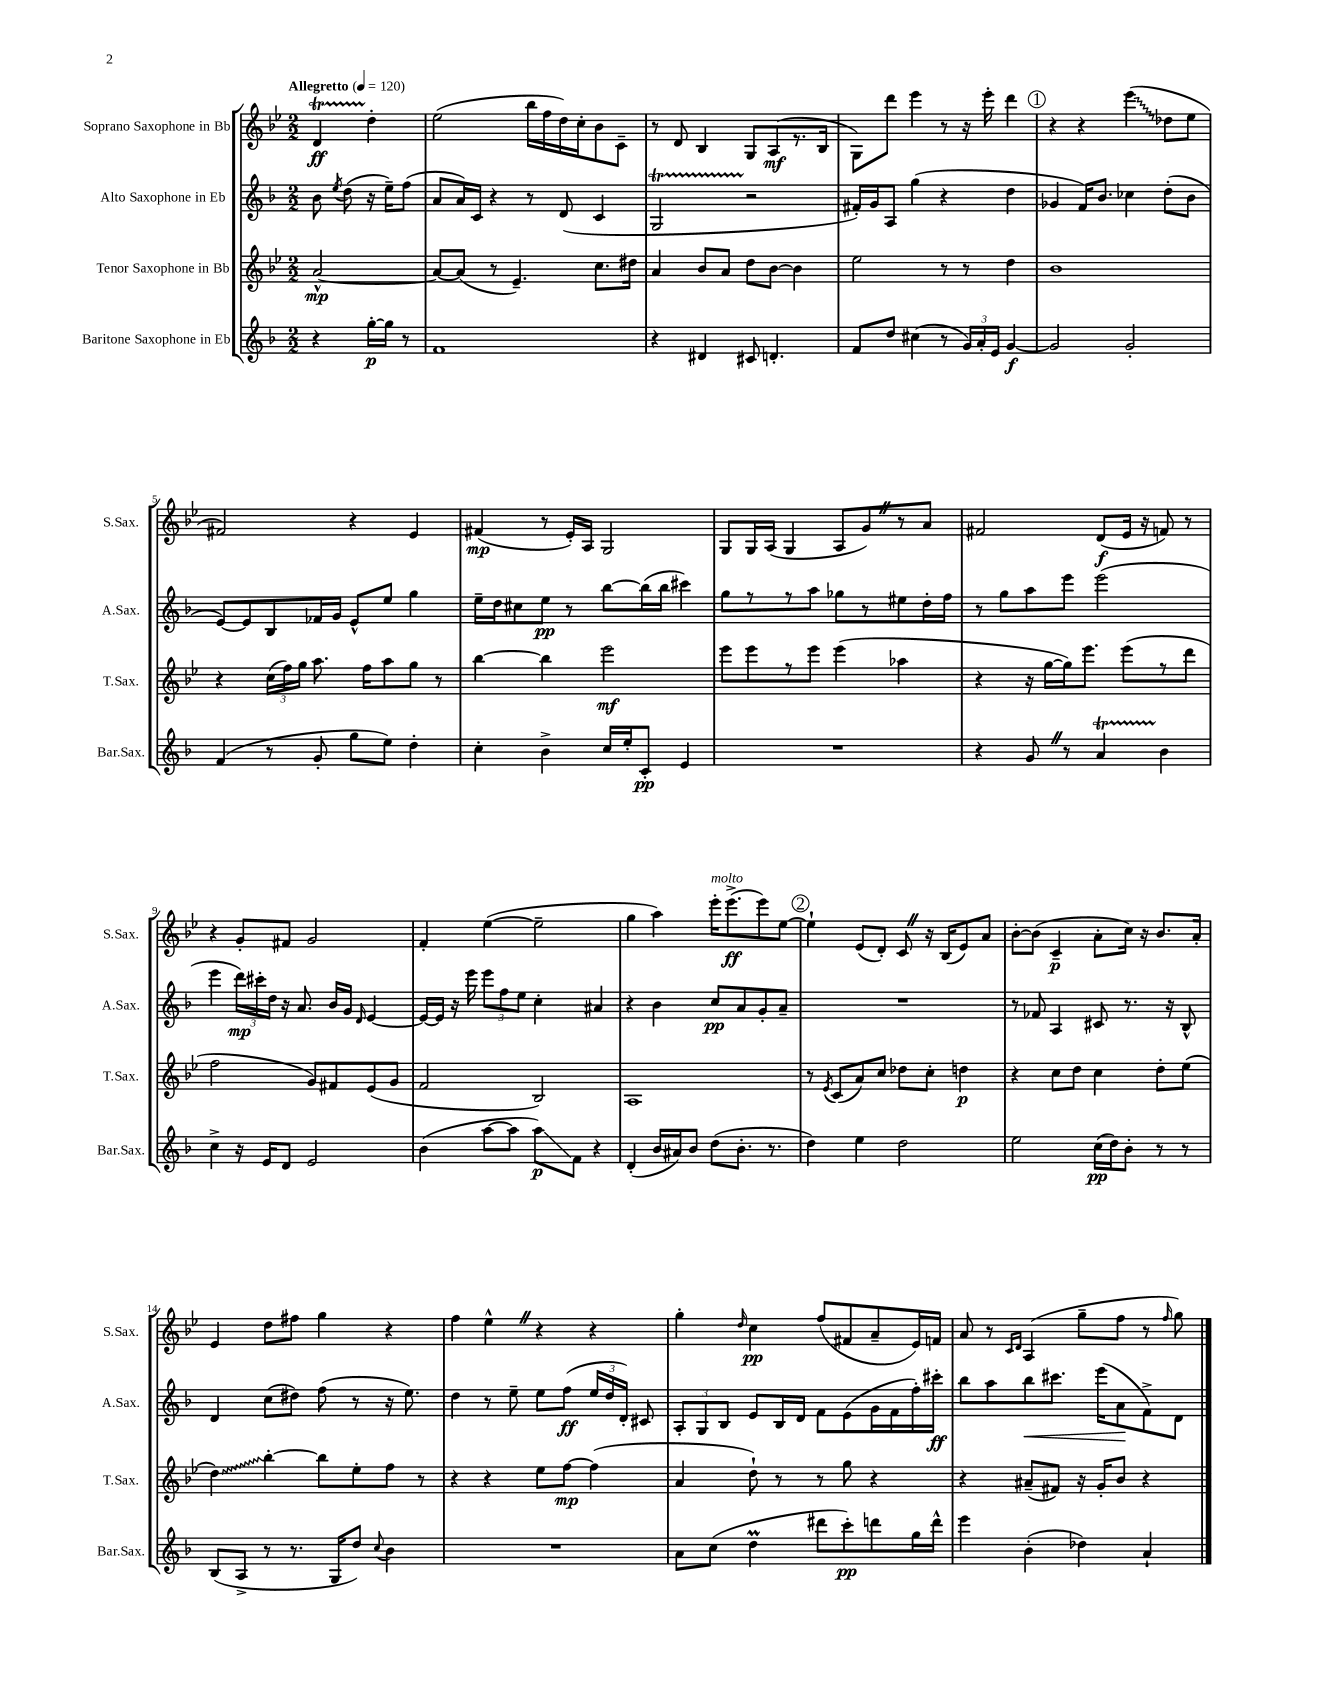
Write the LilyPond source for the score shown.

<<
\new StaffGroup <<
\new Staff = "s0" \with { instrumentName = "Soprano Saxophone in Bb" shortInstrumentName = "S.Sax." } {
    \clef treble \key bes \major \numericTimeSignature \time 2/2 \partial 2 \tempo "Allegretto" 4 = 120
    \autoBeamOff d'4\startTrillSpan\ff d''4-.\stopTrillSpan |
    ees''2( bes''16[ f''16 d''16) c''16-. bes'8 c'8]-- |
    r8 d'8 bes4 g8[ a8\mf( r8. bes16] |
    g8[) d'''8] ees'''4 r8 r16 ees'''16-. d'''4 |
    \mark \markup { \circle "1" } r4 r4 \once \override Glissando.style = #'zigzag ees'''4\glissando( des''8[ ees''8] |
    fis'2) r4 ees'4 |
    fis'4\mp( r8 ees'16[-.) a16] g2 |
    g8[ g16 a16]( g4 a8[ g'8) \once \override BreathingSign.text = \markup { \musicglyph "scripts.caesura.straight" } \breathe r8 a'8] |
    fis'2 d'8[\f( ees'16] r16 f'8) r8 |
    r4 g'8[-. fis'8] g'2 |
    f'4-. ees''4~( ees''2-- |
    g''4 a''4) ees'''16[-.^\markup { \italic "molto" } ees'''8.->\ff( ees'''8) ees''8]~ |
    \mark \markup { \circle "2" } ees''4-! ees'8[( d'8]-.) c'8 \once \override BreathingSign.text = \markup { \musicglyph "scripts.caesura.straight" } \breathe r16 bes16[( ees'8) a'8] |
    bes'8[~-. bes'8]( c'4--\p a'8[-. c''16]) r16 bes'8.[ a'16]-. |
    ees'4 d''8[ fis''8] g''4 r4 |
    f''4 ees''4-^ \once \override BreathingSign.text = \markup { \musicglyph "scripts.caesura.straight" } \breathe r4 r4 |
    g''4-. \grace { d''16 } c''4\pp f''8[( fis'8 a'8-- ees'16) f'16] |
    a'8 r8 \grace { c'16[ d'16] } a4( g''8[-- f''8] r8 \grace { f''16 } g''8) \bar "|." |
}
\new Staff = "s1" \with { instrumentName = "Alto Saxophone in Eb" shortInstrumentName = "A.Sax." } {
    \clef treble \key f \major \numericTimeSignature \time 2/2 \partial 2
    \autoBeamOff bes'8 \acciaccatura { e''8 } d''8( r16 e''16[--) f''8]( |
    a'8[ a'16) c'16] r4 r8 d'8( c'4 |
    g2\startTrillSpan r2\stopTrillSpan |
    fis'16[-.) g'16 a8] g''4( r4 d''4 |
    \mark \markup { \circle "1" } ges'4 f'16[) bes'8.] ces''4 d''8[-.( bes'8] |
    e'8[~) e'8 bes8 fes'16 g'16] e'8[-^ e''8] g''4 |
    e''16[-- d''16 cis''8 e''8]\pp r8 bes''8[~ bes''16( bes''16] cis'''4) |
    g''8[ r8 r8 a''8] ges''8[ r8 eis''8 d''16-. f''16] |
    r8 g''8[ a''8 e'''8] e'''2( |
    e'''4 \tuplet 3/2 { d'''16[\mp) cis'''16-. d''16] } r16 a'8. bes'16[ g'16] \grace { d'16 } e'4~ |
    e'16[~ e'16] r16 e'''16 \tuplet 3/2 { e'''8[ f''8 e''8] } c''4-. ais'4 |
    r4 bes'4 c''8[\pp a'8 g'8-. a'8]-- |
    \mark \markup { \circle "2" } R1 |
    r8 fes'8 a4 cis'8 r8. r16 bes8-^ |
    d'4 c''8[( dis''8]) f''8( r8 r16 e''8.) |
    d''4 r8 e''8-- e''8[ f''8]\ff( \tuplet 3/2 { e''16[ d''16 d'16]-.) } cis'8 |
    \tuplet 3/2 { a8[-. g8 bes8] } e'8[ bes16 d'16] f'8[ e'8( g'16 f'16 f''16-.) cis'''16]-.\ff |
    bes''8[ a''8 bes''8\< cis'''8.] e'''16[( a'8\! f'8->) d'8] \bar "|." |
}
\new Staff = "s2" \with { instrumentName = "Tenor Saxophone in Bb" shortInstrumentName = "T.Sax." } {
    \clef treble \key bes \major \numericTimeSignature \time 2/2 \partial 2
    \autoBeamOff a'2~-^\mp |
    a'8[~ a'8]( r8 ees'4.--) c''8.[ dis''16] |
    a'4 bes'8[ a'8] d''8[ bes'8]~ bes'4 |
    ees''2 r8 r8 d''4 |
    \mark \markup { \circle "1" } bes'1 |
    r4 \tuplet 3/2 { c''16[( f''16) g''16] } a''8. f''16[ a''8 g''8] r8 |
    bes''4~ bes''4 ees'''2\mf |
    ees'''8[ ees'''8 r8 ees'''8] ees'''4( aes''4 |
    r4 r16 g''16[~ g''16) ees'''8.] ees'''8[( r8 d'''8] |
    f''2 g'8[) fis'8 ees'8( g'8] |
    f'2 bes2) |
    a1 |
    \mark \markup { \circle "2" } r8 \acciaccatura { ees'8 } c'8[( a'8) c''8] des''8[ c''8]-. d''4\p |
    r4 c''8[ d''8] c''4 d''8[-. ees''8]( |
    \once \override Glissando.style = #'zigzag d''4\glissando) bes''4~-. bes''8[ ees''8-. f''8] r8 |
    r4 r4 ees''8[ f''8]~\mp f''4( |
    a'4 d''8-!) r8 r8 g''8 r4 |
    r4 ais'8[--( fis'8]) r16 g'16[-. bes'8] r4 \bar "|." |
}
\new Staff = "s3" \with { instrumentName = "Baritone Saxophone in Eb" shortInstrumentName = "Bar.Sax." } {
    \clef treble \key f \major \numericTimeSignature \time 2/2 \partial 2
    \autoBeamOff r4 g''16[~-.\p g''16] r8 |
    f'1 |
    r4 dis'4 cis'8 d'4.-. |
    f'8[ d''8] cis''4( r8 \tuplet 3/2 { g'16[) a'16-. e'16] } g'4~\f |
    \mark \markup { \circle "1" } g'2 g'2-. |
    f'4( r8 g'8-. g''8[ e''8]) d''4-. |
    c''4-. bes'4-> c''16[ e''16-. c'8]-.\pp e'4 |
    R1 |
    r4 g'8 \once \override BreathingSign.text = \markup { \musicglyph "scripts.caesura.straight" } \breathe r8 a'4\startTrillSpan bes'4\stopTrillSpan |
    c''4-> r16 e'16[ d'8] e'2 |
    bes'4( a''8[~ a''8] a''8[\glissando\p) f'8] r4 |
    d'4-.( bes'16[ ais'16) bes'8] d''8[( bes'8.]-. r8. |
    \mark \markup { \circle "2" } d''4) e''4 d''2 |
    e''2 c''16[\pp( d''16) bes'8]-. r8 r8 |
    bes8[( a8]-> r8 r8. g16[ d''8]) \appoggiatura { c''8 } bes'4 |
    R1 |
    a'8[ c''8]( d''4\prall dis'''8[ c'''8-.\pp) d'''8 g''16 d'''16]-^ |
    e'''4 bes'4-.( des''4) a'4-! \bar "|." |
}
>>
>>
